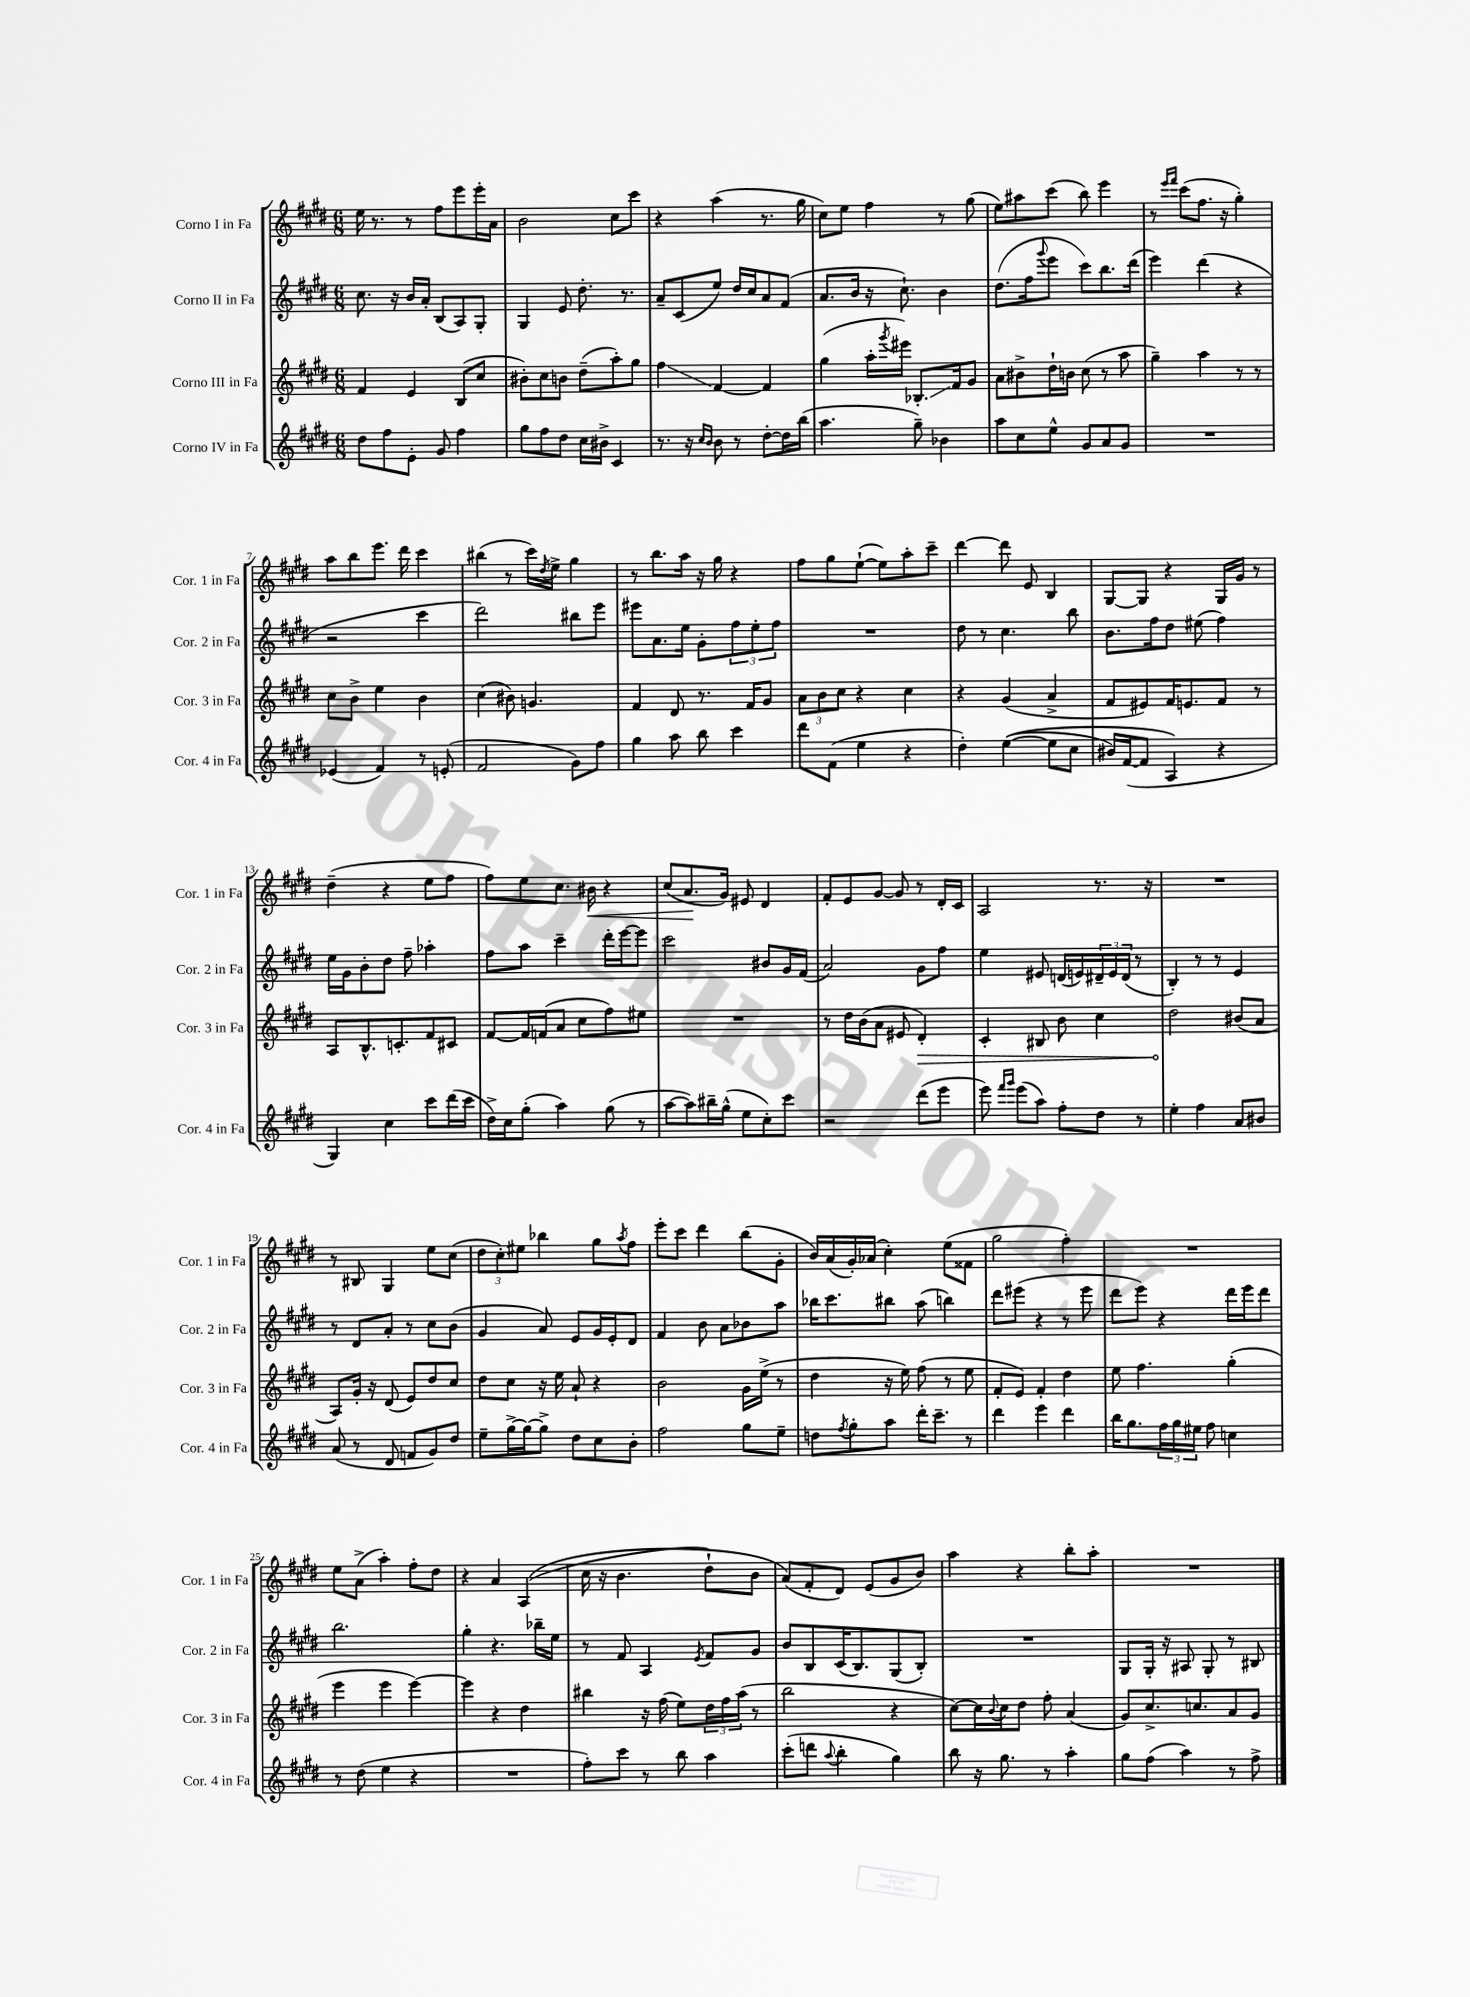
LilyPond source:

<<
\new StaffGroup <<
\new Staff = "s0" \with { instrumentName = "Corno I in Fa" shortInstrumentName = "Cor. 1 in Fa" } {
    \clef treble \key e \major \numericTimeSignature \time 6/8
    e''16 r8. r8 fis''8 e'''8 e'''16-. a'16 |
    b'2 cis''8 cis'''8 |
    r4 a''4( r8. gis''16 |
    cis''8) e''8 fis''4 r8 gis''8( |
    e''8) ais''8 cis'''8( b''8) e'''4 |
    r8 \grace { e'''16 fis'''16 } cis'''8( fis''8. r16 gis''4-.) |
    a''8 b''8 e'''8. dis'''16 cis'''4 |
    bis''4( r8 cis'''16) \acciaccatura { dis''8 } e''16-> gis''4 |
    r8 b''8. a''16 r16 gis''16 r4 |
    fis''8 gis''8 e''8~-!( e''8) a''8-. cis'''8-- |
    dis'''4~ dis'''8 e'8 b4 |
    gis8~ gis8 r4 gis16 gis'16 r8 |
    dis''4--( r4 e''8 fis''8 |
    fis''8) e''8 cis''8. bis'16\< r4 |
    cis''8( a'8.\! gis'16) eis'8 dis'4 |
    fis'8-. e'8 gis'8~ gis'8 r8 dis'16-. cis'16 |
    a2 r8. r16 |
    R2. |
    r8 bis8 gis4 e''8 cis''8( |
    \tuplet 3/2 { dis''8 cis''8-.) eis''8 } bes''4 gis''8 \acciaccatura { a''8 } fis''8 |
    e'''8-. cis'''8 dis'''4 b''8( gis'8-. |
    b'16) a'16( gis'16-.) aes'16( cis''4-.) e''8( fisis'8 |
    gis''2 fis''4-.) |
    R2. |
    e''8 a'8->( a''4-.) fis''8-. dis''8 |
    r4 a'4 a4(\( |
    cis''16 r16 b'4. dis''8-!) b'8 |
    a'8(\) fis'8-. dis'8) e'8( gis'8 b'8) |
    a''4 r4 b''8-. a''8-. |
    R2. \bar "|." |
}
\new Staff = "s1" \with { instrumentName = "Corno II in Fa" shortInstrumentName = "Cor. 2 in Fa" } {
    \clef treble \key e \major \numericTimeSignature \time 6/8
    cis''8. r16 b'16 a'16-. b8( a8) gis8-. |
    gis4 e'8 dis''8.-. r8. |
    a'8-- cis'8( e''8) dis''16 cis''16 a'8 fis'8( |
    a'8. b'16 r16 cis''8.-!) b'4 |
    dis''8.( fis''16 \appoggiatura { gis'''8 } e'''8 cis'''8) b''8. dis'''16( |
    e'''4) dis'''4( r4 |
    r2 cis'''4 |
    dis'''2) bis''8 e'''8 |
    eis'''8 a'8. e''16 gis'8-. \tuplet 3/2 { fis''8 e''8-. fis''8 } |
    R2. |
    dis''8 r8 cis''4. b''8 |
    b'8. fis''16 dis''8 eis''8( fis''4) |
    e''16 gis'16 b'8-. dis''8 fis''8-- aes''4-. |
    fis''8 a''8 cis'''4-- dis'''16-. e'''16~ e'''8 |
    cis'''2 bis'8 gis'16 fis'16( |
    a'2) gis'8 fis''8 |
    e''4 eis'8 d'16( e'16) \tuplet 3/2 { dis'16-- e'16 dis'16( } r8 |
    b4-.) r8 r8 e'4 |
    r8 dis'8 a'8-. r8 cis''8 b'8( |
    gis'4 a'8) e'8 gis'16 e'16-. dis'8 |
    fis'4 b'8 a'8 bes'8 a''8 |
    bes''16 cis'''8. bis''8 a''8( b''4) |
    dis'''8 eis'''8( r4 r8 eis'''8 |
    dis'''8 e'''8) r4 dis'''16 e'''16 dis'''8 |
    b''2. |
    gis''4-. r4. bes''16-- e''16 |
    r8 fis'8 a4 \acciaccatura { e'8 } fis'8 gis'8 |
    b'8 b8 cis'16( b8.) gis8( b8-.) |
    R2. |
    gis8 gis16-. r16 ais8 gis8-. r8 bis8 \bar "|." |
}
\new Staff = "s2" \with { instrumentName = "Corno III in Fa" shortInstrumentName = "Cor. 3 in Fa" } {
    \clef treble \key e \major \numericTimeSignature \time 6/8
    fis'4 e'4 b8( cis''8 |
    bis'8-.) cis''8 b'8 dis''8--( a''8-.) gis''8 |
    fis''4\glissando fis'4~ fis'4 |
    gis''4( a''16-. \acciaccatura { gis'''8 } eis'''16) bes8.-.\glissando fis'16 gis'8 |
    a'8 bis'8-> dis''16-! b'16 cis''8( r8 a''8 |
    gis''4--) a''4 r8 r8 |
    cis''8 b'8-> e''4 b'4 |
    cis''4( bis'8) g'4. |
    fis'4 dis'8 r8. fis'16 gis'8 |
    \tuplet 3/2 { a'8 b'8 cis''8 } r4 cis''4 |
    r4 gis'4( a'4-> |
    fis'8 eis'8) fis'16 e'8. fis'8 r8 |
    a8 b8.-^ c'8.-. fis'8 cis'8 |
    fis'8~ fis'16 f'16( a'8 cis''8 fis''8) eis''8 |
    R2. |
    r8 dis''16 b'16( a'8 eis'8 \once \override Hairpin.circled-tip = ##t dis'4-.\>) |
    cis'4-. bis8 b'8 cis''4 |
    dis''2\! bis'8( a'8 |
    a8) gis'16-. r16 dis'8( e'8) dis''8 cis''8 |
    dis''8 cis''8 r16 e''16 a'8-! r4 |
    b'2 gis'16 e''16->( r8 |
    dis''4 r16 e''16) fis''8( r8 e''8 |
    fis'8-. e'8) fis'4-. dis''4 |
    e''8 fis''4. gis''4-.( |
    e'''4 e'''4 e'''4~) |
    e'''4 r4 dis''4 |
    bis''4 r16 fis''16( e''8) \tuplet 3/2 { dis''16 fis''16 a''16( } r8 |
    b''2 r4 |
    cis''8~) cis''16 \appoggiatura { b'8 } cis''16 dis''8 fis''8-. a'4( |
    gis'8) cis''8.-> c''8. a'8 gis'8 \bar "|." |
}
\new Staff = "s3" \with { instrumentName = "Corno IV in Fa" shortInstrumentName = "Cor. 4 in Fa" } {
    \clef treble \key e \major \numericTimeSignature \time 6/8
    dis''8 fis''8 e'8-. gis'8 fis''4 |
    gis''8 fis''8 dis''8 cis''16 bis'16-> cis'4 |
    r8. r16 \grace { cis''16 b'16 } b'8 r8 dis''8~-. dis''16 b''16( |
    a''4. gis''8--) bes'4 |
    a''8 cis''8 e''8-^ gis'8 a'8 gis'8 |
    R2. |
    ees'4( fis'4) r8 e'8-.( |
    fis'2 gis'8) fis''8 |
    gis''4 a''8 b''8 cis'''4 |
    dis'''8 fis'8( e''4 r4 |
    dis''4-.) e''4~(\( e''8 cis''8 |
    bis'16) fis'16~( fis'8 a4\) r4 |
    gis4) cis''4 cis'''8 dis'''16( cis'''16 |
    dis''16->) cis''16 gis''8-.( a''4) gis''8( r8 |
    a''8~ a''8) bis''16-- gis''16-^( e''8 cis''8-.) cis'''8 |
    r2 dis'''8( e'''8 |
    e'''8) \grace { fis'''16 gis'''16 } e'''8( a''8) fis''8-. dis''8 r8 |
    e''4-. fis''4 a'8 bis'8 |
    a'8( r8 dis'8 f'8 gis'8) dis''8 |
    e''8-- gis''16~-> gis''16~ gis''8-> dis''8 cis''8 b'8-. |
    fis''2 gis''8 e''8-- |
    d''8 \acciaccatura { fis''8 } gis''8-. a''8 dis'''16-. cis'''8.-- r8 |
    dis'''4 e'''4 dis'''4 |
    b''16 gis''8. \tuplet 3/2 { fis''16 gis''16 eis''16 } fis''8 c''4 |
    r8 dis''8( e''4 r4 |
    R2. |
    fis''8-.) cis'''8 r8 b''8 a''4 |
    cis'''8-.( d'''8 \appoggiatura { a''8 } b''4-. gis''4) |
    b''8 r16 gis''8. r8 a''4-. |
    gis''8 fis''8( a''4) r8 fis''8-> \bar "|." |
}
>>
>>
